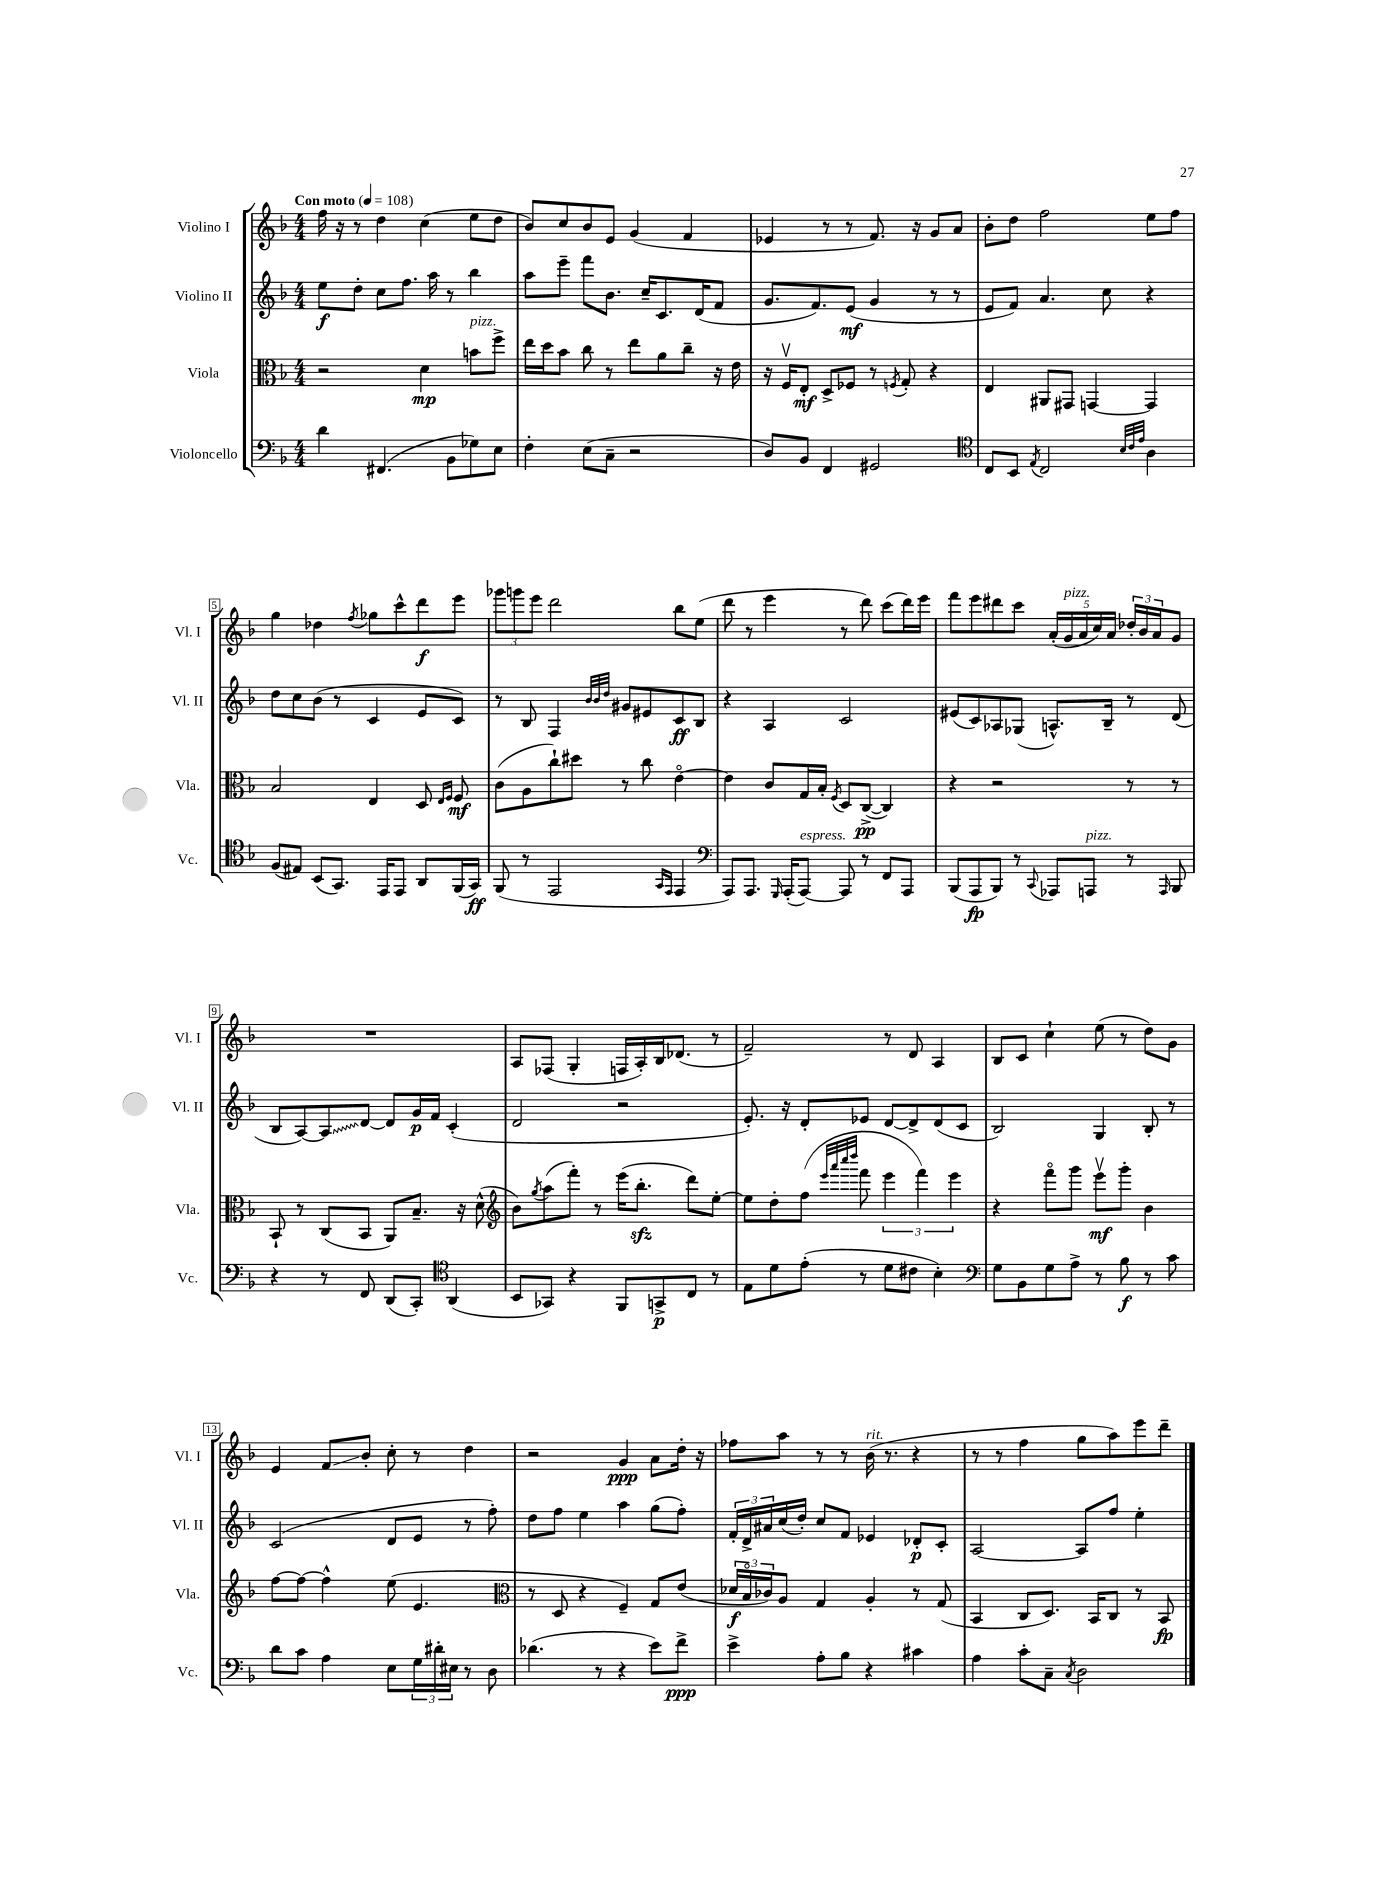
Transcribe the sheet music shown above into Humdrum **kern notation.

**kern	**kern	**kern	**kern
*staff4	*staff3	*staff2	*staff1
*clefF4	*clefC3	*clefG2	*clefG2
*k[b-]	*k[b-]	*k[b-]	*k[b-]
*M4/4	*M4/4	*M4/4	*M4/4
*MM108	*MM108	*MM108	*MM108
4d\	2r	8ee\L	16ff\
.	.	.	16r
.	.	8dd'\J	8r
(4.FF#/	.	8cc\L	4dd\
.	.	8.ff\J	.
.	4d\	.	(4cc\
.	.	16aa\	.
8BB-\L	.	8r	.
8G-\)	8b\L	4bb-\	8ee\L
8E\J	8ff^\J	.	8dd\J
=	=	=	=
4F'\	16ee\LL	8aa\L	8b-/L)
.	16dd\J	.	.
.	8b-\J	8eee~\J	8cc/
(8E\L	8cc\	8fff\L	8b-/
8C~\J	8r	8.b-\J	8e/J
2r	8ee\L	.	(4g/
.	.	16cc~/LK	.
.	8a\	8.c/	.
.	8cc~\J	.	4f/
.	.	(16d/K	.
.	16r	8f/J	.
.	16e\	.	.
=	=	=	=
8D/L)	16r	8.g/L	4e-/
.	16Fv/LK	.	.
8BB-/J	8E'/J	.	.
.	.	8.f/)	.
4FF/	8D^/L	.	8r
.	8F-/J	(8e/J	8r
2GG#/	8r	4g/	8.f/)
.	8qF/	.	.
.	8G'/	.	.
.	.	.	16r
.	4r	8r	8g/L
.	.	8r	8a/J
=	=	=	=
*clefC4	*	*	*
8C/L	4E/	8e/L	8b-'\L
8BB-/J	.	8f/J)	8dd\J
8qE/	.	.	.
2C/	8AA#/L	4.a/	2ff\
.	8GG#/J	.	.
.	[4GG/	.	.
.	.	8cc\	.
32qqB-/LLL	.	.	.
32qqc/	.	.	.
32qqe/JJJ	.	.	.
4A\	4GG/]	4r	8ee\L
.	.	.	8ff\J
=	=	=	=
(8F/L	2B-/	8dd\L	4gg\
8E#/J)	.	8cc\	.
(8BB-/L	.	(8b-\J	4dd-\
8.GG/J)	.	8r	.
.	.	.	8qff/
.	4E/	4c/	8gg-\L
16EE/LK	.	.	.
8EE/J	.	.	8ccc^^\
8AA/L	8D/	8e/L	8ddd\
.	16qqE/LL	.	.
.	16qqF/JJ	.	.
(16FF/L	8F/	8c/J)	8eee\J
16GG/JJ)	.	.	.
=	=	=	=
(8FF/	(8c\L	8r	12ggg-\L
.	.	.	12ggg\
8r	8A\	8B-/	.
.	.	.	12eee\J
2EE/	8cc`\)	4F/	2ddd\
.	8dd#\J	.	.
.	.	32qqb-/LLL	.
.	.	32qqb-/	.
.	.	32qqdd/JJJ	.
.	8r	8g#/L	.
.	8cc\	8e#/	.
16qqGG/LL	.	.	.
16qqEE/JJ	.	.	.
4EE/	[4eo\	8c/	8bb-\L
.	.	8B-/J	(8ee\J
=	=	=	=
*clefF4	*	*	*
8AAA/L)	4e\]	4r	8ddd\
8.AAA/J	.	.	8r
.	8c/L	4A/	4eee\
16qqGGG/	.	.	.
(16AAA'/LK	.	.	.
[8AAA/J)	16G/L	.	.
.	16B-'/JJ	.	.
.	8qF/	.	.
8AAA/]	8D/L	2c/	8r
8r	([8C^/J	.	8ddd\)
8FF/L	4C/])	.	(8ccc\L
8AAA/J	.	.	16ddd\L)
.	.	.	16eee\JJ
=	=	=	=
(8BBB-/L	4r	(8e#/L	8fff\L
8AAA/	.	8c/)	8eee\
8BBB-/J)	2r	8A-/	8ddd#\
8r	.	(8G-/J	8ccc\J
8qqCC/	.	.	.
8AAA-/L	.	8.A^^/L)	(20a'/LL
.	.	.	20g/
.	.	.	20a/
8AAA/J	.	.	.
.	.	.	20cc/)
.	.	16B-~/Jk	.
.	.	.	20a/JJ
8r	8r	8r	24dd-'/LL
.	.	.	24b-/
.	.	.	24a/J
16qqAAA/	.	.	.
8BBB-/	8r	(8d/	8g/J
=	=	=	=
4r	8BB-`/	8B-/L	1r
.	8r	[8A/)	.
8r	(8C/L	8A/]	.
8FF/	8BB-/J	[8d/J	.
(8DD/L	8AA/L)	8d/]L	.
8CC'/J)	8.B-~/J	16g/L	.
.	.	16f/JJ	.
*clefC4	*	*	*
(4AA/	.	(4c'/	.
.	16r	.	.
.	(8d^^\	.	.
=	=	=	=
*	*clefG2	*	*
8BB-/L	8b-\L)	2d/	8A/L
.	8qgg/	.	.
8GG-/J)	(8aa\	.	(8F-/J
4r	8fff'\J)	.	4G'/
.	8r	.	.
8FF/L	(16eee\LK	2r	16F/LL
.	8.bb-'\J	.	16A'/)
8GG^/	.	.	16B-/J
.	.	.	(8.d-/J
8C/J	8ddd\L)	.	.
8r	[8ee'\J	.	8r
=	=	=	=
8E\L	8ee\]L	8.e'/)	2f~/)
8d\	8dd'\	.	.
.	.	16r	.
(8e'\J	(8ff\J	8d'/L	.
.	32qqeee/LLL	.	.
.	32qqaaa/	.	.
.	32qqcccc/	.	.
.	32qqdddd/JJJ	.	.
8r	8fff\	8e-/J	.
8d\L	6eee\	[8d/L	8r
8c#\J	.	8d^/]	8d/
.	6fff\)	.	.
4B-'\)	.	(8d/	4A/
.	6eee\	.	.
.	.	8c/J	.
=	=	=	=
*clefF4	*	*	*
8G\L	4r	2B-/)	8B-/L
8BB-\	.	.	8c/J
8G\	8fffo\L	.	4cc`\
8A^\J	8ggg\J	.	.
8r	8eeev\L	4G/	(8ee\
8B-\	8ggg'\J	.	8r
8r	4b-\	8B-'/	8dd\L)
8c\	.	8r	8g\J
=	=	=	=
8d\L	[8ff\L	(2c/	4e/
8c\J	8ff\_J	.	.
4A\	4ff^^\]	.	8f/L
.	.	.	8b-'/J
8E\L	(8ee\	8d/L	8cc'\
24G\L	4.e/	8e/J	8r
24d#'\	.	.	.
24E#\JJ	.	.	.
8r	.	8r	4dd\
8D\	.	8ff'\)	.
=	=	=	=
*	*clefC3	*	*
(4.d-\	8r	8dd\L	2r
.	8D/	8ff\J	.
.	4r	4ee\	.
8r	.	.	.
4r	4F~/)	4aa\	4g/
8e\L)	8G/L	(8gg\L	8a\L
8f^\J	(8e/J	8ff'\J)	16dd'\Jk
.	.	.	16r
=	=	=	=
4e^\	24d-/LL	24f'/LL	8ff-\L
.	24B-o/	24d^/	.
.	24c-/J)	24a#/	.
.	8A/J	(16cc/	8aa\J
.	.	16dd'/JJ)	.
8A'\L	4G/	8cc/L	8r
8B-\J	.	8f/J	8r
4r	4A'/	4e-/	(16b-\
.	.	.	8.r
4c#\	8r	8d-'/L	4r
.	(8G/	8c'/J	.
=	=	=	=
4A\	4BB-/	[2A/	8r
.	.	.	8r
8c'\L	8C/L	.	4ff\
8C~\J	8.D/J)	.	.
8qC/	.	.	.
2D\	.	8A/]L	8gg\L
.	16BB-/LK	.	.
.	8C/J	8ff/J	8aa\)
.	8r	4ee'\	8eee\
.	8BB-/	.	8ddd~\J
==	==	==	==
*-	*-	*-	*-
